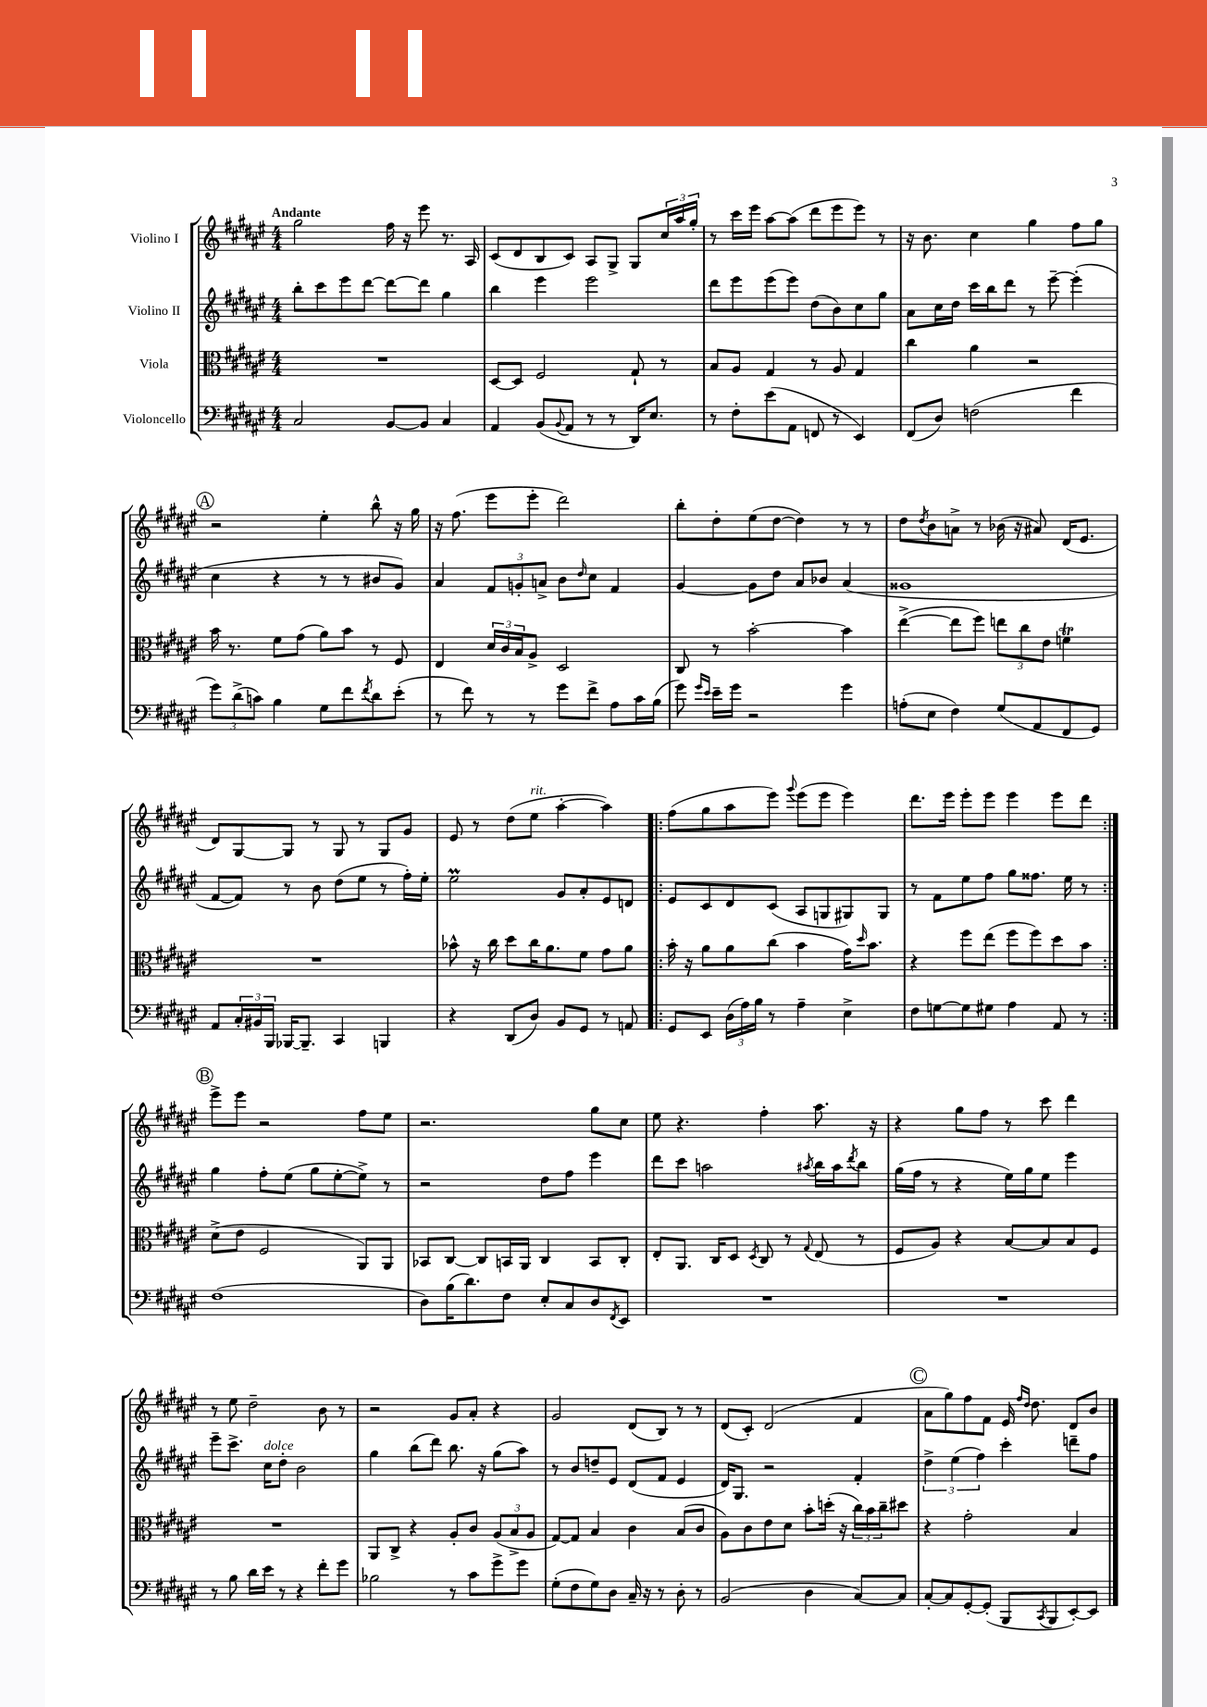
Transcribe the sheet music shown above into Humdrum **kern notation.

**kern	**kern	**kern	**kern
*staff4	*staff3	*staff2	*staff1
*clefF4	*clefC3	*clefG2	*clefG2
*k[f#c#g#d#a#e#]	*k[f#c#g#d#a#e#]	*k[f#c#g#d#a#e#]	*k[f#c#g#d#a#e#]
*M4/4	*M4/4	*M4/4	*M4/4
2C#	1r	8bb'	2gg#
.	.	8ccc#	.
.	.	8eee#	.
.	.	[8ddd#	.
[8BB	.	8ddd#_	16ff#
.	.	.	16r
8BB]	.	8ddd#]	8eee#
4C#	.	4gg#	8.r
.	.	.	16A#
=	=	=	=
4AA#	[8D#	4bb	(8c#
.	8D#]	.	8d#
(8BB	2F#	4eee#	8B
8qqBB	.	.	.
8AA#	.	.	8c#)
8r	.	2eee#	8A#
8r	.	.	8G#^
16DD#)	8G#`	.	8G#
8.E#	.	.	.
.	8r	.	24cc#
.	.	.	24aa#
.	.	.	24gg#'
=	=	=	=
8r	8B	8ddd#	8r
8F#'	8A#	8eee#	16ccc#
.	.	.	16eee#
(8e#	4G#	(8eee#	[8aa#
8AA#	.	8eee#)	(8aa#]
8FF	8r	(8dd#	8ddd#
8r	8A#	8b)	8eee#
4EE#)	4G#	8cc#	8eee#)
.	.	8gg#	8r
=	=	=	=
(8FF#	4cc#	8a#	16r
.	.	.	8.b
8D#)	.	16cc#	.
.	.	16dd#	.
(2F	4a#	16ccc#	4cc#
.	.	16bb	.
.	.	8ddd#	.
.	2r	8r	4gg#
.	.	[8eee#~	.
4f#	.	(4eee#']	8ff#
.	.	.	8gg#
=	=	=	=
12g#)	16b	4cc#	2r
.	8.r	.	.
(12d#^	.	.	.
12c)	.	.	.
4B	8f#	4r	.
.	(8g#	.	.
8G#	8a#)	8r	4ee#'
8f#	8b	8r	.
8qf#	.	.	.
8d#	8r	8b#	8bb^^
(8e#'	8F#	8g#)	16r
.	.	.	16gg#
=	=	=	=
8r	4E#	4a#	16r
.	.	.	(8.ff#
8f#)	.	.	.
8r	24d#	12f#	8eee#
.	24c#	.	.
.	24B	12g'	.
8r	8A#^	.	8eee#'
.	.	12a^	.
8g#	2D#	8b	2ddd#)
.	.	16qqdd#	.
8f#^	.	8cc#	.
8A#	.	4f#	.
16c#	.	.	.
(16B	.	.	.
=	=	=	=
8g#)	8C#	[4g#	8bb'
16qqg#	.	.	.
16qqe#	.	.	.
16e#~	8r	.	8dd#'
16g#	.	.	.
2r	[2b'	8g#]	(8ee#
.	.	8dd#	[8dd#
.	.	8a#	4dd#])
.	.	8b-	.
4g#	4b]	(4a#	8r
.	.	.	8r
=	=	=	=
(8A'	([4ee#^	1g##	8dd#
.	.	.	8qdd#
8E#	.	.	8b
4F#)	8ee#]	.	8a^
.	8ff#)	.	8r
(8G#	12ee	.	(16b-
.	.	.	16r
.	12cc#	.	.
8AA#	.	.	8a#)
.	12e#	.	.
8FF#	4f	.	(16d#
.	.	.	8.e#
8GG#)	.	.	.
=	=	=	=
8AA#	1r	[8f#	8d#)
24C#'	.	8f#])	[8G#
24BB#	.	.	.
24BBB	.	.	.
[16BBB-	.	8r	8G#]
8.BBB-~]	.	.	.
.	.	8b	8r
4CC#	.	(8dd#	8G#
.	.	8ee#	8r
4BBB	.	8r	8G#
.	.	16ff#')	8g#
.	.	16ee#'	.
=	=	=	=
4r	8b-^^	2ee#	8e#
.	16r	.	8r
.	16cc#	.	.
(8DD#	8dd#	.	(8dd#
8D#)	16cc#	.	8ee#
.	8.a#	.	.
8BB	.	8g#	[4aa#'
8GG#	8f#	8a#'	.
8r	8g#	8e#	4aa#])
8AA	8a#	8d	.
=!|:	=!|:	=!|:	=!|:
8GG#	16b'	8e#	(8ff#
.	16r	.	.
8EE#	8a#	8c#	8gg#
(24D#	8a#	8d#	8aa#
24A#)	.	.	.
24B	.	.	.
8r	(8cc#	(8c#	8eee#)
.	.	.	8qqggg#
4A#~	4b	8A#	(8eee#
.	.	8G	8eee#
4E#^	16g#)	8G#)	4eee#)
.	16qqdd#	.	.
.	8.b	.	.
.	.	8G#	.
=	=	=	=
8F#	4r	8r	8.ddd#
[8G	.	8f#	.
.	.	.	16eee#
8G]	8ff#	8ee#	8eee#'
8G#	(8ee#	8ff#	8eee#
4A#	8ff#	8gg#	4eee#
.	8ff#)	8.ff##	.
8AA#	8dd#	.	8eee#
.	.	16ee#	.
8r	8b	8r	8ddd#
=:|!	=:|!	=:|!	=:|!
(1F#	(8d#^	4gg#	8eee#^
.	8e#	.	8eee#
.	2F#	8ff#'	2r
.	.	(8ee#	.
.	.	8gg#	.
.	.	[8ee#'	.
.	8AA#)	8ee#^])	8ff#
.	8AA#	8r	8ee#
=	=	=	=
8D#)	8BB-	2r	2.r
(16B	[8C#	.	.
8.d#)	.	.	.
.	8C#]	.	.
8F#	16BB	.	.
.	16AA#	.	.
8E#'	4C#	8dd#	.
8C#	.	8ff#	.
8D#	8BB	4eee#	8gg#
8qFF#	.	.	.
8EE#	8C#'	.	8cc#
=	=	=	=
1r	8E#'	8ddd#	8ee#
.	8.AA#	8ccc#	4.r
.	.	2aa	.
.	16C#	.	.
.	8D#	.	.
.	8qD#	.	.
.	8C#	.	4ff#'
.	8r	.	.
.	8qqG#	8qaa#	.
.	(8E#	16bb	8.aa#
.	.	16aa#	.
.	.	8qddd#	.
.	8r	8bb	.
.	.	.	16r
=	=	=	=
1r	8F#	(16gg#	4r
.	.	16ff#	.
.	8A#)	8r	.
.	4r	4r	8gg#
.	.	.	8ff#
.	[8B	16ee#)	8r
.	.	16gg#	.
.	8B]	8ee#	8ccc#
.	8B	4eee#	4ddd#
.	8F#	.	.
=	=	=	=
8r	1r	8eee#~	8r
8B	.	8.ccc#^	8ee#
16d#	.	.	2dd#~
16e#	.	16cc#	.
8r	.	8dd#'	.
4r	.	2b	.
8f#'	.	.	8b
8g#	.	.	8r
=	=	=	=
2B-	8AA#	4gg#	2r
.	8C#^	.	.
.	4r	(8bb	.
.	.	8ddd#)	.
8r	8A#'	8.bb	8g#
8c#	8c#	.	8a#'
.	.	16r	.
8g#^	(12A#	(8gg#	4r
.	12B^	.	.
8g#	.	8aa#)	.
.	12A#	.	.
=	=	=	=
(8G#'	[8G#)	8r	2g#
8F#	8G#]	8b	.
8G#)	4B	8dd~	.
8D#	.	8e#	.
16C#~	4c#	(8d#	(8d#
16r	.	.	.
8r	.	8f#	8B)
8D#'	(8B	4e#	8r
8r	8c#	.	8r
=	=	=	=
(2BB	8A#)	16d#)	(8d#
.	.	8.G#	.
.	8c#	.	8c#')
.	8e#	2r	(2d#
.	8d#	.	.
4D#	8b'	.	.
.	(16dd'	.	.
.	16r	.	.
[8C#)	24cc#)	4f#'	4f#
.	24b	.	.
.	24cc#~	.	.
8C#]	8dd#	.	.
=	=	=	=
[8C#'	4r	6dd#^	8a#
8C#]	.	.	8gg#)
.	.	(6ee#	.
[8GG#'	2g#'	.	8ff#
.	.	6ff#)	.
(8GG#']	.	.	8f#
8BBB	.	4ccc#'	16e#
.	.	.	16qqff#
.	.	.	16qqdd#
.	.	.	8.dd#
8qCC#	.	.	.
8BBB	.	.	.
[8EE#')	4B	8ddd~	8d#
8EE#]	.	8ff#	8b
==	==	==	==
*-	*-	*-	*-
